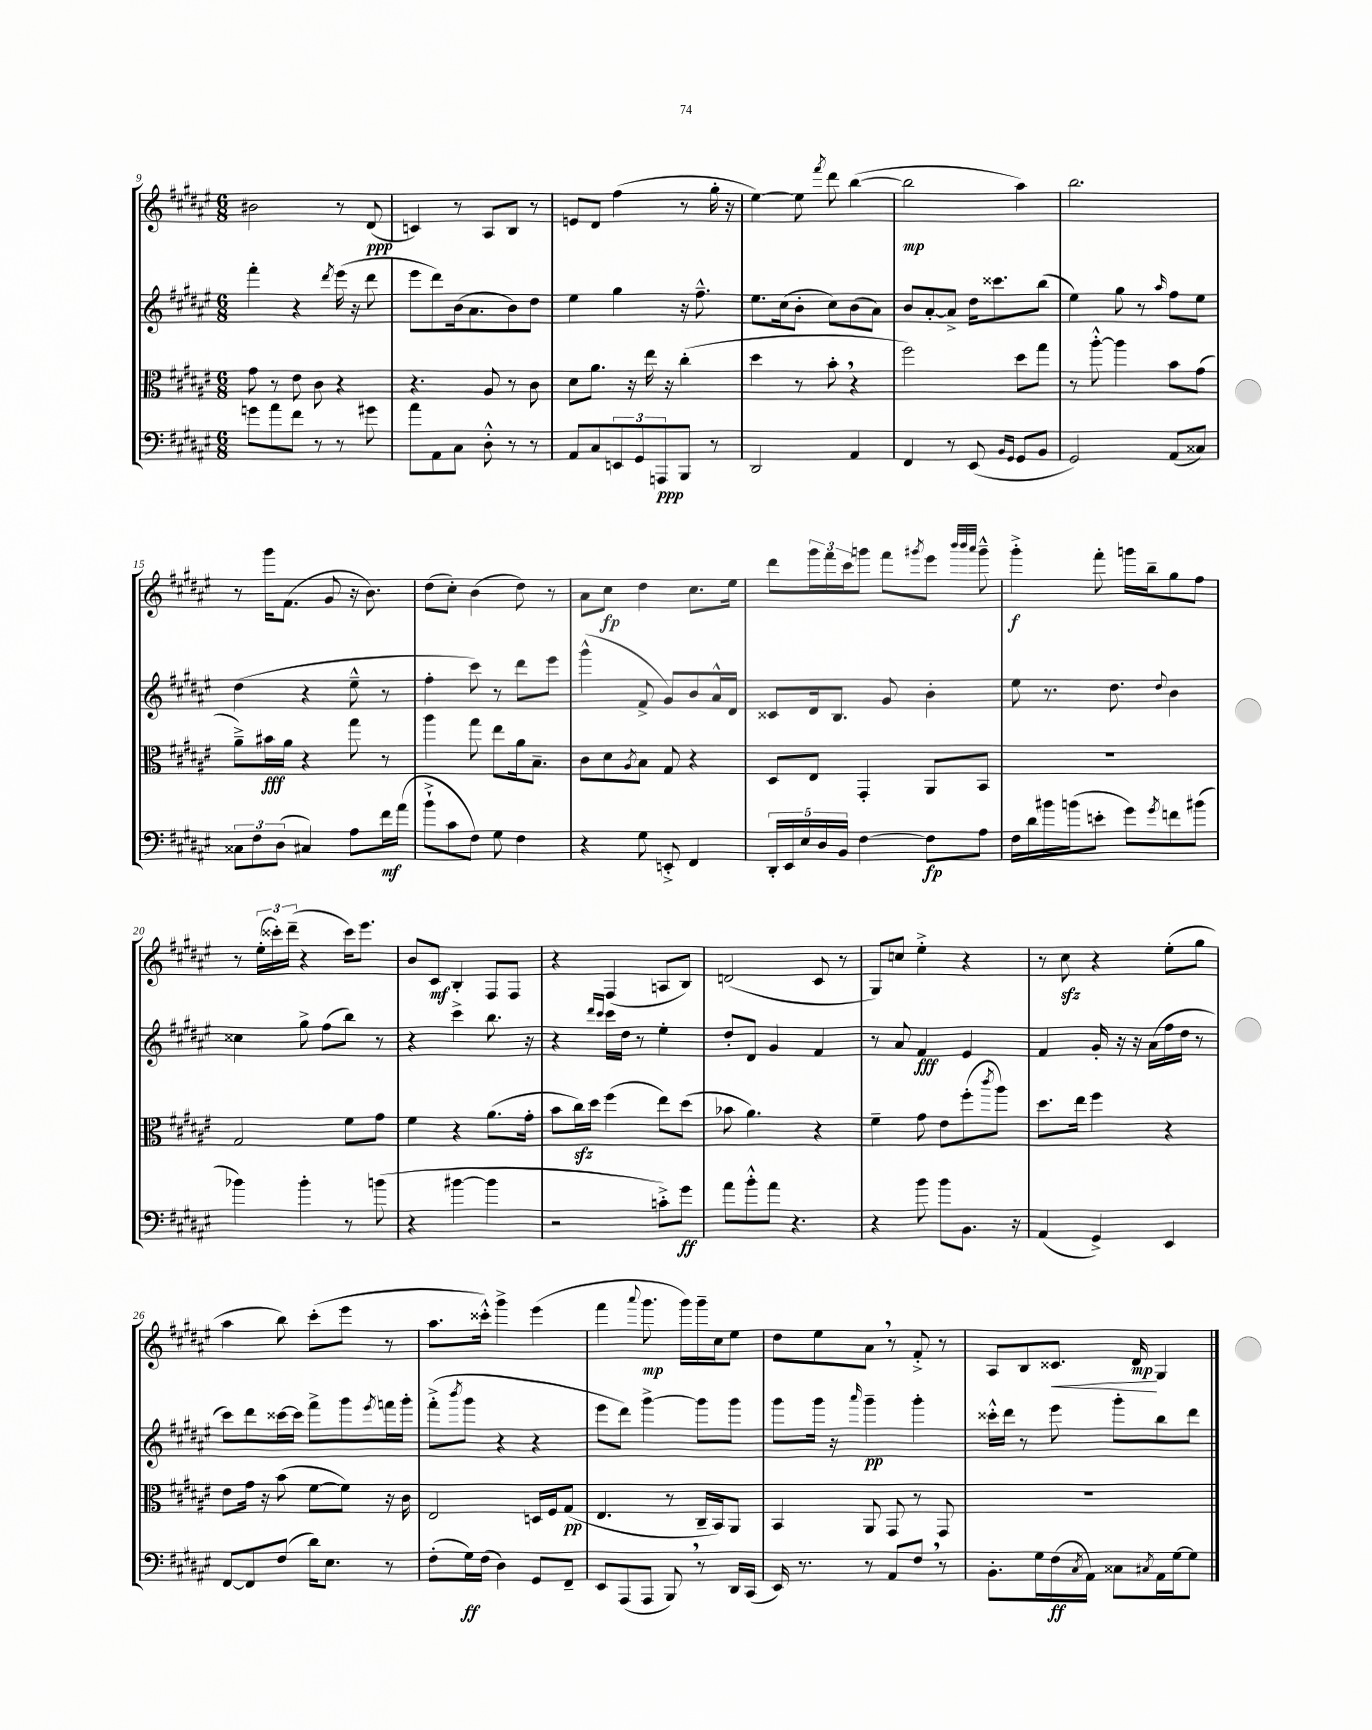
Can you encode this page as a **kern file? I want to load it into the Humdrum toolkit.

**kern	**dynam	**kern	**dynam	**kern	**dynam	**kern	**dynam
*part4	*part4	*part3	*part3	*part2	*part2	*part1	*part1
*staff4	*staff4	*staff3	*staff3	*staff2	*staff2	*staff1	*staff1
*clefF4	*	*clefC3	*	*clefG2	*	*clefG2	*
*k[f#c#g#d#a#e#]	*	*k[f#c#g#d#a#e#]	*	*k[f#c#g#d#a#e#]	*	*k[f#c#g#d#a#e#]	*
*M6/8	*	*M6/8	*	*M6/8	*	*M6/8	*
=9	=9	=9	=9	=9	=9	=9	=9
8gn\L	.	8g#\	.	4fff#'\	.	2b#X\	.
8a#\	.	8r	.	.	.	.	.
8f#\J	.	8e#\	.	4r	.	.	.
8r	.	8c#\	.	.	.	.	.
.	.	.	.	8qddd#/	.	.	.
8r	.	4r	.	(16eee#\	.	8r	.
.	.	.	.	16r	.	.	.
8g#X\	.	.	.	8ddd#\	.	(8d#/	ppp
=10	=10	=10	=10	=10	=10	=10	=10
8a#\L	.	4.r	.	8eee#\L	.	4cn/)	.
8AA#\	.	.	.	8ddd#\)	.	.	.
8C#\J	.	.	.	(16b\k	.	8r	.
.	.	.	.	8.a#\	.	.	.
8D#'^^\	.	8A#/	.	.	.	8A#/L	.
8r	.	8r	.	8b\)	.	8B/J	.
8r	.	8c#\	.	8dd#\J	.	8r	.
=11	=11	=11	=11	=11	=11	=11	=11
8AA#/L	.	8d#\L	.	4ee#\	.	8en/L	.
8C#/	.	8.a#\J	.	.	.	8d#/J	.
12EEn/	.	.	.	4gg#\	.	(4ff#\	.
.	.	16r	.	.	.	.	.
12GG#/	.	.	.	.	.	.	.
.	.	16ee#\	.	.	.	.	.
12AAAn/	ppp	.	.	.	.	.	.
.	.	16r	.	.	.	.	.
8BBB/J	.	(4cc#'\	.	16r	.	8r	.
.	.	.	.	8.ff#~^^\	.	.	.
8r	.	.	.	.	.	16gg#'\	.
.	.	.	.	.	.	16r	.
=12	=12	=12	=12	=12	=12	=12	=12
2DD#/	.	4dd#\	.	8.ee#\L	.	[4ee#\)	.
.	.	.	.	(16cc#\k	.	.	.
.	.	8r	.	8b'\J	.	8ee#\]	.
.	.	.	.	.	.	8qfff#/	.
.	.	8b',\	.	8cc#\L)	.	8ddd#\	.
4AA#/	.	4r	.	(8b\	.	([4bb\	.
.	.	.	.	8a#\J)	.	.	.
=13	=13	=13	=13	=13	=13	=13	=13
4FF#/	.	2ff#\)	.	8b/L	.	2bb\]	mp
.	.	.	.	[8a#'/	.	.	.
8r	.	.	.	8a#^/J]	.	.	.
(8EE#/	.	.	.	16dd#\KL	.	.	.
.	.	.	.	8.ccc##X\	.	.	.
16qqBB/LL	.	.	.	.	.	.	.
16qqGG#/JJ	.	.	.	.	.	.	.
8GG#/L	.	8dd#\L	.	.	.	4aa#\)	.
8BB/J	.	8gg#\J	.	(8bb\J	.	.	.
=14	=14	=14	=14	=14	=14	=14	=14
2GG#/)	.	8r	.	4ee#\)	.	2.bb\	.
.	.	[8aa#'^^\	.	.	.	.	.
.	.	4aa#\]	.	8gg#\	.	.	.
.	.	.	.	8r	.	.	.
.	.	.	.	16qqaa#/	.	.	.
(8AA#/L	.	8b\L	.	8ff#\L	.	.	.
8C##X/J)	.	(8g#\J	.	8ee#\J	.	.	.
!!LO:LB:g=z
=15	=15	=15	=15	=15	=15	=15	=15
12C##X\L	.	8a#~^\L)	.	(4dd#\	.	8r	.
12F#\	.	.	.	.	.	.	.
.	.	16b#X\L	fff	.	.	16ggg#\KL	.
(12D#\J	.	.	.	.	.	.	.
.	.	16a#\JJ	.	.	.	(8.f#\J	.
4C#X/)	.	4r	.	4r	.	.	.
.	.	.	.	.	.	8g#/	.
8A#\L	.	8gg#\	.	8ee#~^^\	.	16r	.
.	.	.	.	.	.	8.b\)	.
16f#\L	mf	8r	.	8r	.	.	.
(16a#\JJ	.	.	.	.	.	.	.
=16	=16	=16	=16	=16	=16	=16	=16
8b`^\L	.	4aa#\	.	4ff#'\	.	(8dd#\L	.
8c#\	.	.	.	.	.	8cc#'\J)	.
8F#\J)	.	8gg#\	.	8ccc#\)	.	(4b\	.
8G#\	.	8ee#\L	.	8r	.	.	.
4F#\	.	16a#\k	.	8ddd#\L	.	8dd#\)	.
.	.	8.B~\J	.	.	.	.	.
.	.	.	.	8eee#\J	.	8r	.
=17	=17	=17	=17	=17	=17	=17	=17
4r	.	8c#\L	.	(4ggg#^^\	.	8a#\L	.
.	.	8d#\	.	.	.	8cc#\J	fp
.	.	8qA#/	.	.	.	.	.
8G#\	.	8B\J	.	8f#^/	.	4dd#\	.
8EEn'^/	.	8G#/	.	8g#/L)	.	.	.
4FF#/	.	4r	.	8b/	.	8.cc#\L	.
.	.	.	.	16a#^^/L	.	.	.
.	.	.	.	16d#/JJ	.	16ee#\Jk	.
=18	=18	=18	=18	=18	=18	=18	=18
20DD#'/LL	.	8D#/L	.	8c##X/L	.	8ddd#\L	.
20EE#/	.	.	.	.	.	.	.
20E#/	.	.	.	.	.	.	.
.	.	8E#/J	.	16d#/k	.	24ggg#\L	.
20D#/	.	.	.	.	.	.	.
.	.	.	.	.	.	24fff#\	.
.	.	.	.	8.B/J	.	.	.
20BB/JJ	.	.	.	.	.	.	.
.	.	.	.	.	.	24ccc#\J	.
[4F#\	.	4GG#'/	.	.	.	8gggn\J	.
.	.	.	.	8g#/	.	8fff#\L	.
.	.	.	.	.	.	8qggg#X/	.
8F#\L]	fp	8AA#/L	.	4b'\	.	8eee#\J	.
.	.	.	.	.	.	32qqbbb/LLL	.
.	.	.	.	.	.	32qqbbb/	.
.	.	.	.	.	.	32qqaaa#/JJJ	.
8A#\J	.	8BB/J	.	.	.	8ggg#~^^\	.
=19	=19	=19	=19	=19	=19	=19	=19
16F#\LL	.	2.r	.	8ee#\	.	4ggg#'^\	f
16d#\	.	.	.	.	.	.	.
16b#X\	.	.	.	8.r	.	.	.
(16bn\J	.	.	.	.	.	.	.
8en'\J	.	.	.	.	.	8fff#'\	.
.	.	.	.	8.dd#\	.	.	.
8g#\L)	.	.	.	.	.	16gggn\LL	.
.	.	.	.	.	.	16bb~\J	.
8qg#/	.	.	.	8qqdd#/	.	.	.
8fn\	.	.	.	4b\	.	8gg#\	.
(8b#X\J	.	.	.	.	.	8ff#\J	.
!!LO:LB:g=z
=20	=20	=20	=20	=20	=20	=20	=20
4b-X\)	.	2G#/	.	4cc##X\	.	8r	.
.	.	.	.	.	.	(24ee#'\LL	.
.	.	.	.	.	.	24ccc##X'\)	.
.	.	.	.	.	.	(24ddd#~\JJ	.
4b-'\	.	.	.	8gg#^\	.	4r	.
.	.	.	.	(8ff#\L	.	.	.
8r	.	8f#\L	.	8bb\J)	.	16ccc##\KL)	.
.	.	.	.	.	.	8.eee#\J	.
(8bn\	.	8g#\J	.	8r	.	.	.
=21	=21	=21	=21	=21	=21	=21	=21
4r	.	4f#\	.	4r	.	8b/L	.
.	.	.	.	.	.	8c#/J	mf
[4b#X\	.	4r	.	4ccc#^\	.	4B'/	.
4b#\]	.	(8.a#\L	.	8.bb\	.	8F#/L	.
.	.	.	.	.	.	8F#/J	.
.	.	16g#'\Jk	.	16r	.	.	.
=22	=22	=22	=22	=22	=22	=22	=22
2r	.	8b\L	.	4r	.	4r	.
.	.	16cc#zz\L)	.	.	.	.	.
.	.	16dd#\JJ	.	.	.	.	.
.	.	.	.	16qqddd#/LL	.	.	.
.	.	.	.	16qqccc#/JJ	.	.	.
.	.	(4ff#\	.	16ccc#\LL	.	(4F#/	.
.	.	.	.	16dd#\JJ	.	.	.
.	.	.	.	8r	.	.	.
8cn'^\L)	.	8ee#\L)	.	4ee#'\	.	8An/L	.
8g#\J	ff	(8dd#\J	.	.	.	8B/J)	.
=23	=23	=23	=23	=23	=23	=23	=23
8a#\L	.	8b-X\	.	8dd#'/L	.	(2dn/	.
8b'^^\	.	4.a#\)	.	8d#/J	.	.	.
8a#\J	.	.	.	4g#/	.	.	.
4.r	.	.	.	.	.	.	.
.	.	4r	.	4f#/	.	8c#/	.
.	.	.	.	.	.	8r	.
=24	=24	=24	=24	=24	=24	=24	=24
4r	.	4f#~\	.	8r	.	8G#/L)	.
.	.	.	.	8a#/	.	8ccn/J	.
8b\	.	8g#\	.	4f#/	fff	4ee#'^\	.
8b\L	.	8e#\L	.	.	.	.	.
8.BB\J	.	(8ff#'\	.	4e#/	.	4r	.
.	.	8qccc#/	.	.	.	.	.
.	.	8aa#\J)	.	.	.	.	.
16r	.	.	.	.	.	.	.
=25	=25	=25	=25	=25	=25	=25	=25
(4AA#/	.	8.dd#\L	.	4f#/	.	8r	.
.	.	.	.	.	.	8cc#zz\	.
.	.	16ee#\Jk	.	.	.	.	.
4GG#^/)	.	4ff#\	.	16g#'/	.	4r	.
.	.	.	.	16r	.	.	.
.	.	.	.	16r	.	.	.
.	.	.	.	(16a#\LL	.	.	.
4EE#/	.	4r	.	16ff#\	.	(8ee#'\L	.
.	.	.	.	16dd#\JJ	.	.	.
.	.	.	.	8r	.	8gg#\J	.
!!LO:LB:g=z
=26	=26	=26	=26	=26	=26	=26	=26
[8FF#/L	.	8e#\L	.	8ccc#\L)	.	4aa#\	.
8FF#/]	.	16g#\Jk	.	8ddd#\	.	.	.
.	.	16r	.	.	.	.	.
(8F#/J	.	(8b\	.	[16ccc##X\L	.	8bb\)	.
.	.	.	.	16ccc##\JJ]	.	.	.
16d#\KL)	.	[8f#\L	.	8fff#^\L	.	(8ccc#'\L	.
8.E#\J	.	.	.	.	.	.	.
.	.	8f#\J])	.	8ggg#\	.	8eee#\J	.
.	.	.	.	8qeee#/	.	.	.
8r	.	16r	.	16fffn\L	.	8r	.
.	.	16c#\	.	16ggg#'\JJ	.	.	.
=27	=27	=27	=27	=27	=27	=27	=27
(8F#'\L	.	2E#/	.	(8fff#'^\L	.	8.aa#\L	.
.	.	.	.	8qbbb/	.	.	.
16G#\L)	ff	.	.	8ggg#\J	.	.	.
(16F#\JJ	.	.	.	.	.	16ccc##X'^^\Jk)	.
4D#\)	.	.	.	4r	.	4ggg#^\	.
8GG#/L	.	16Dn/LL	.	4r	.	(4eee#\	.
.	.	16F#/J	.	.	.	.	.
8FF#~/J	.	(8G#/J	pp	.	.	.	.
=28	=28	=28	=28	=28	=28	=28	=28
8EE#/L	.	4.E#/	.	8eee#\L	.	4fff#\	.
(8AAA#/	.	.	.	8ddd#\J)	.	.	.
.	.	.	.	.	.	8qqaaa#/	.
8AAA#/J	.	.	.	[4ggg#^\	.	8.ggg#\	mp
8BBB,/)	.	8r	.	.	.	.	.
.	.	.	.	.	.	16ggg#\LL)	.
8r	.	16C#~/LL	.	8ggg#\L]	.	16ggg#~\	.
.	.	16BB/J)	.	.	.	16cc#\J	.
16DD#/LL	.	8AA#/J	.	8ggg#\J	.	8ee#\J	.
(16CC#/JJ	.	.	.	.	.	.	.
=29	=29	=29	=29	=29	=29	=29	=29
16EE#/)	.	4BB/	.	8ggg#\L	.	8dd#\L	.
8.r	.	.	.	.	.	.	.
.	.	.	.	16ggg#\Jk	.	8ee#\	.
.	.	.	.	16r	.	.	.
.	.	.	.	16qqaaa#/	.	.	.
8r	.	8AA#/	.	4ggg#~\	pp	8a#,\J	.
8AA#/L	.	8GG#/	.	.	.	8r	.
8F#,/J	.	8r	.	4ggg#'\	.	8f#'^/	.
8r	.	8GG#/	.	.	.	8r	.
=30	=30	=30	=30	=30	=30	=30	=30
8.BB'\L	.	2.r	.	16ccc##X'^^\LL	.	8A#/L	.
.	.	.	.	16ddd#\JJ	.	.	.
.	.	.	.	8r	.	8B/	.
16G#\L	.	.	.	.	.	.	.
!	!	!	!	!	!	!	!LO:HP:b
(16F#\	ff	.	.	8eee#\	.	8.c##X/J	<
8qC#/	.	.	.	.	.	.	.
16AA#\JJ)	.	.	.	.	.	.	.
8C##X\L	.	.	.	8ggg#'\L	.	.	.
.	.	.	.	.	.	16d#/	mp
8qC#X/	.	.	.	.	.	.	.
16AA#\L	.	.	.	8bb\	.	4G#/	[
[16G#\J	.	.	.	.	.	.	.
8G#\J]	.	.	.	8ddd#\J	.	.	.
==	==	==	==	==	==	==	==
*-	*-	*-	*-	*-	*-	*-	*-
